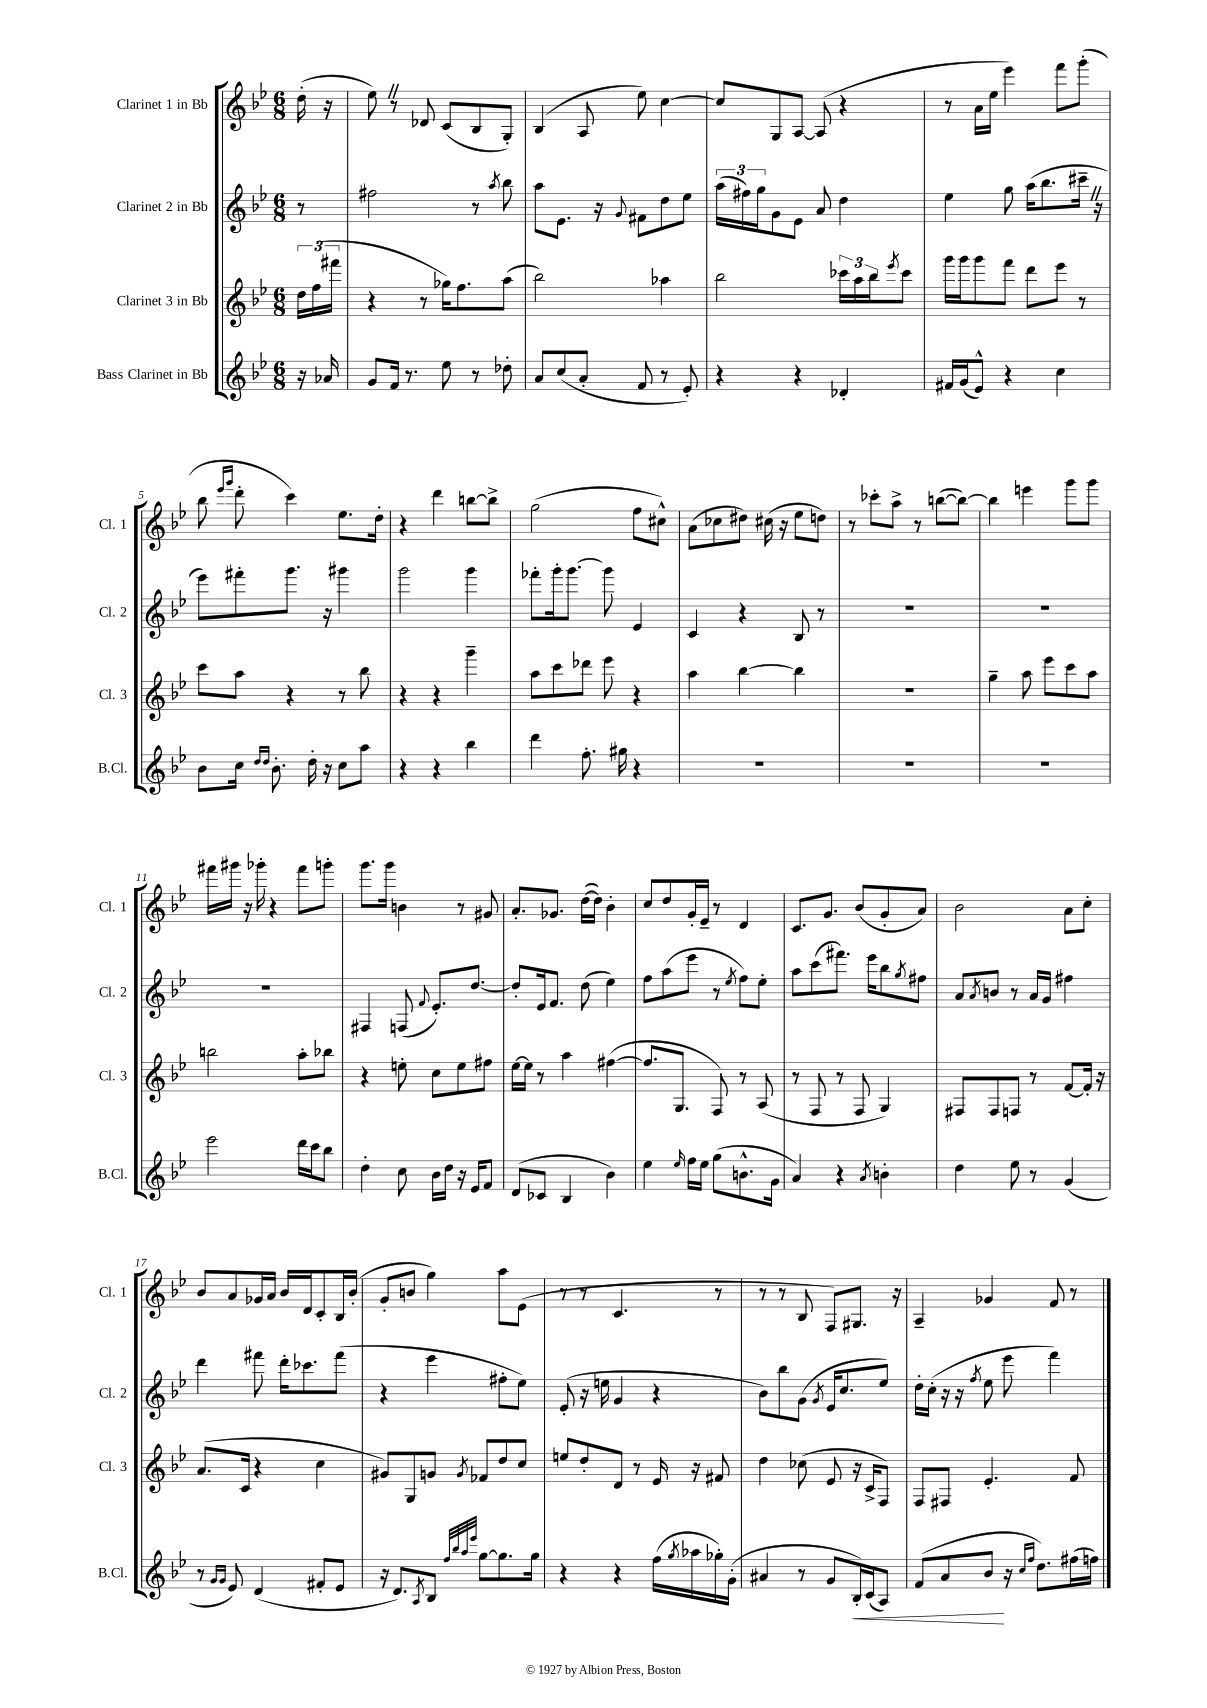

**kern	**kern	**kern	**kern
*staff4	*staff3	*staff2	*staff1
*clefG2	*clefG2	*clefG2	*clefG2
*k[b-e-]	*k[b-e-]	*k[b-e-]	*k[b-e-]
*M6/8	*M6/8	*M6/8	*M6/8
16r	24dd\LL	8r	(16dd'\
.	(24ff\	.	.
16a-/	.	.	16r
.	24fff#\JJ	.	.
=	=	=	=
8g/L	4r	2ff#\	8ee-\)
16f/Jk	.	.	8r
8.r	.	.	.
.	8r	.	8d-/
8ee-\	16gg-\LK)	.	(8c/L
.	8.ff\	.	.
8r	.	8r	8B-/
.	.	8qaa/	.
8dd-'\	(8aa\J	8bb-\	8G'/J)
=	=	=	=
8a/L	2bb-\)	8aa\L	(4B-/
(8cc/	.	8.e-\J	.
8a'/J	.	.	8A/
.	.	16r	.
.	.	8qqg/	.
8f/	.	8f#\L	8ee-\)
8r	4aa-\	8dd\	[4cc\
8e-'/)	.	8ee-\J	.
=	=	=	=
4r	2bb-\	(24aa\LL	8cc/]L
.	.	24ff#\)	.
.	.	24gg\J	.
.	.	8g\	8G/
4r	.	8e-\J	[8A/J
.	.	8a/	(8A/]
4d-'/	24ccc-\LL	4dd\	4r
.	24aa\	.	.
.	24bb-\J	.	.
.	8qeee-/	.	.
.	8ccc-\J	.	.
=	=	=	=
16f#/LL	16ggg\LL	4ee-\	8r
(16g/J	16ggg\J	.	.
8e-^^/J)	8ggg\	.	16a\LL
.	.	.	16ee-\JJ
4r	8fff\J	8gg\	4eee-\)
.	8ddd\L	(16aa\LK	.
.	.	8.bb-\	.
4cc\	8eee-\J	.	8fff\L
.	8r	16ccc#~\Jk	(8ggg'\J
.	.	16r	.
=	=	=	=
8b-\L	8ccc\L	8eee-\L)	8bb-\
.	.	.	16qqeee-/LL
.	.	.	16qqggg/JJ
16cc\Jk	8aa\J	8fff#'\	8ddd'\
16qqdd/LL	.	.	.
16qqdd/JJ	.	.	.
8.b-'\	.	.	.
.	4r	8.ggg\J	4ccc\)
16dd'\	.	.	.
16r	.	16r	.
8cc\L	8r	4ggg#\	8.ee-\L
8aa\J	8bb-\	.	.
.	.	.	16dd'\Jk
=	=	=	=
4r	4r	2ggg\	4r
4r	4r	.	4ddd\
4bb-\	4ggg~\	4ggg\	[8bb\L
.	.	.	8bb^\]J
=	=	=	=
4ddd\	8aa\L	8fff-'\L	(2gg\
.	8ccc\	16ggg'\k	.
.	.	[8.ggg\J	.
8.ff'\	8ddd-\J	.	.
.	8eee-\	8ggg\]	.
16gg#\	.	.	.
4r	4r	4e-/	8ff\L
.	.	.	8cc#^^\J)
=	=	=	=
2.r	4aa\	4c/	(8a\L
.	.	.	8cc-\
.	[4bb-\	4r	8dd#\J)
.	.	.	(16cc#\
.	.	.	16r
.	4bb-\]	8B-/	8ee-\L
.	.	8r	8dd\J)
=	=	=	=
2.r	2.r	2.r	8r
.	.	.	8ccc-'\L
.	.	.	8aa^\J
.	.	.	8r
.	.	.	([8bb\L
.	.	.	8bb\_J)
=	=	=	=
2.r	4gg~\	2.r	4bb\]
.	8aa\	.	4eee\
.	8eee-\L	.	.
.	8ccc\	.	8ggg\L
.	8aa\J	.	8ggg\J
=	=	=	=
2eee-\	2bb\	2.r	16fff#\LL
.	.	.	16ggg#\JJ
.	.	.	16r
.	.	.	16ggg-'\
.	.	.	4r
16ddd\LL	8aa'\L	.	8fff#\L
16ccc\J	.	.	.
8bb-\J	8bb-\J	.	8ggg'\J
=	=	=	=
4dd'\	4r	4F#/	8.ggg\L
.	.	.	16ggg\Jk
8cc\	8ee'\	(8F/	4b\
.	.	8qqf/	.
16b-\LL	8cc\L	8.e-'/L)	.
16dd\JJ	.	.	.
16r	8ee\	.	8r
16e-/LK	.	[8.dd/J	.
8f/J	8ff#\J	.	8g#/
=	=	=	=
(8d/L	[16ee-\LL	8dd'/]L	8.a'/L
.	16ee-\]JJ	.	.
8c-/J	8r	16e-/k	.
.	.	8.f/J	8.g-/J
4B-/	4aa\	.	.
.	.	(8dd\	([16dd\LL
.	.	.	16dd\]JJ)
4b-\)	([4ff#\	4ee-\)	4b-'\
=	=	=	=
4ee-\	8.ff#/]L	8ff\L	8cc/L
.	.	(8aa\	8dd/
.	8.G/J	.	.
16qqee-/	.	.	.
16ff\LL	.	8eee-\J	16g'/L
16ee-\JJ	.	.	16e-~/JJ
(8gg\L	8F/)	8r	8r
.	.	8qee-/	.
8.b^^\	8r	8ff\L)	4d/
.	(8A/	8ee-'\J	.
16g\Jk	.	.	.
=	=	=	=
4a/)	8r	8aa\L	8.c/L
.	8F/	(8ccc\	.
.	.	.	8.g/J
4r	8r	8.fff#\J)	.
.	8F/	.	(8b-/L
.	.	16eee-\LK	.
8qa/	.	.	.
4b'\	4G/)	8bb-\	8g'/
.	.	8qgg/	.
.	.	8ff#\J	8a/J)
=	=	=	=
4dd\	8F#/L	8a/L	2b-\
.	.	8qa/	.
.	8F#/	8b/J	.
8ee-\	8F/J	8r	.
8r	8r	16a/LL	.
.	.	16g/JJ	.
(4g/	[8f/L	4ff#\	8a\L
.	16f'/]Jk	.	8cc'\J
.	16r	.	.
=	=	=	=
8r	(8.a/L	4ddd\	8b-/L
16qqg/LL	.	.	.
16qqg/JJ	.	.	.
8e-/)	.	.	8a/
.	16c/Jk	.	.
(4d/	4r	8fff#\	16g-/L
.	.	.	16a/JJ
.	.	16ddd'\LK	16b-/LL
.	.	8.ccc-\	16d/J
8f#'/L	4cc\	.	8c'/
8e-/J	.	(8fff#\J	16B-/L
.	.	.	(16b-'/JJ
=	=	=	=
16r	8g#/L)	4r	8g'/L
8.d/L)	.	.	.
.	8G/	.	8b/J
8qA/	.	.	.
8B-/J	8g/J	4eee-\	4gg\)
32qqff/LLL	.	.	.
32qqbb-/	.	.	.
32qqaa/	.	.	.
32qqeee-/JJJ	8qg/	.	.
[8gg\L	8f-/L	.	.
8.gg\]	8dd/	8ff#'\L	8aa\L
.	8cc/J	8ee-\J)	(8e-\J
16gg\Jk	.	.	.
=	=	=	=
4r	8ee/L	(8e-'/	8r
.	8dd'/	16r	8r
.	.	16ee\	.
4r	8d/J	4g/	4.c/
.	8r	.	.
(16ff\LL	16e-/	4r	.
8qgg/	.	.	.
16aa-\	16r	.	.
16gg-'\)	8f#/	.	8r
(16g'\JJ	.	.	.
=	=	=	=
4a#/	4dd\	8b-\L)	8r
.	.	8bb-\	8r
8r	(8cc-\	(8g\J	8B-/
.	.	8qg/	.
8g/L	8e-/	16e-/LK	8F/L)
.	.	8.cc/	.
16B-'/L)	16r	.	8.G#/J
(16c/J	16c^/LK	.	.
8A/J)	8F/J)	8ee-/J)	.
.	.	.	16r
=	=	=	=
(8f/L	8F/L	16dd'\LL	4A~/
.	.	(16cc'\JJ	.
8a/	8F#/J	16r	.
.	.	16r	.
.	.	8qff/	.
8b-/J	4.e-'/	8ee-\	4g-/
16r	.	8eee-\	.
16qqcc/LL	.	.	.
16qqff/JJ	.	.	.
8.dd\L)	.	.	.
.	.	4fff\)	8f/
(16ff#\L	8f/	.	8r
16ff\JJ)	.	.	.
==	==	==	==
*-	*-	*-	*-
